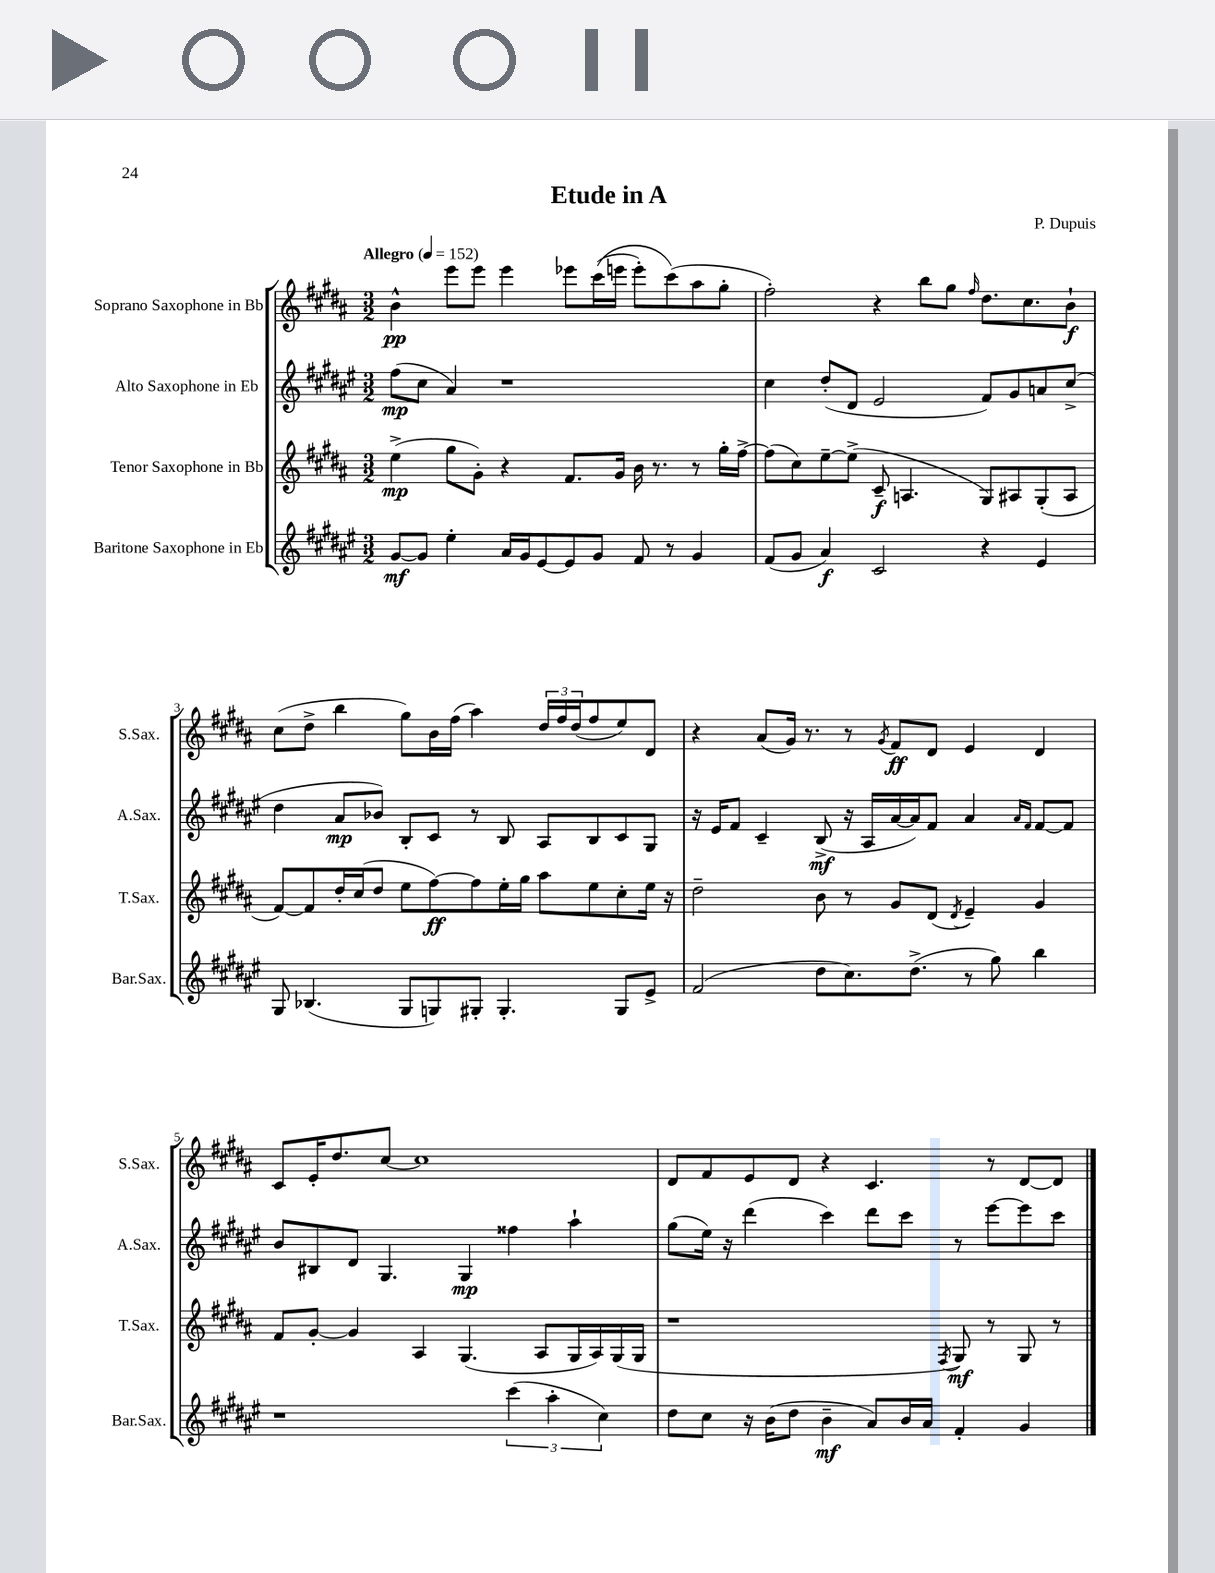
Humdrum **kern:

**kern	**kern	**kern	**kern
*staff4	*staff3	*staff2	*staff1
*clefG2	*clefG2	*clefG2	*clefG2
*k[f#c#g#d#a#e#]	*k[f#c#g#d#a#]	*k[f#c#g#d#a#e#]	*k[f#c#g#d#a#]
*M3/2	*M3/2	*M3/2	*M3/2
*MM152	*MM152	*MM152	*MM152
[8g#/L	(4ee^\	(8ff#\L	4b^^\
8g#/]J	.	8cc#\J	.
4ee#'\	8gg#\L	4a#/)	8eee\L
.	8g#'\J)	.	8eee\J
16a#/LL	4r	1r	4eee\
16g#/J	.	.	.
[8e#/	.	.	.
8e#/]	8.f#/L	.	8eee-\L
8g#/J	.	.	&((16ccc#\L
.	16g#/Jk	.	16eee\JJ
8f#/	16b\	.	8eee'\L)
.	8.r	.	.
8r	.	.	(8ccc#\&)
4g#/	8r	.	8aa#\
.	16gg#'\LL	.	8gg#'\J
.	[16ff#^\JJ	.	.
=	=	=	=
(8f#/L	(8ff#\]L	4cc#\	2ff#'\)
8g#/J	8cc#\)	.	.
4a#/)	[8ee~\	(8dd#'/L	.
.	(8ee^\]J	8d#/J	.
2c#/	8c#~/	2e#/	4r
.	4.A/	.	.
.	.	.	8bb\L
.	.	.	8gg#\J
.	.	.	16qqff#/
4r	8G#/L)	8f#/L)	8.dd#\L
.	8A#/	8g#/	.
.	.	.	8.cc#\
4e#/	(8G#'/	8a/	.
.	8A#/J	(8cc#^/J	8b`\J
=	=	=	=
8G#/	[8f#/L)	4dd#\	(8cc#\L
(4.B-/	8f#/]	.	8dd#^\J
.	16dd#'/L	8a#/L	4bb\
.	(16cc#/J	.	.
.	8dd#/J	8b-/J)	.
8G#/L	8ee\L	8B'/L	8gg#\L)
8G/)	[8ff#\)	8c#/J	16b\L
.	.	.	(16ff#\JJ
8G#'/J	8ff#\]	8r	4aa#\)
4.G#'/	16ee'\L	8B/	.
.	16gg#\JJ	.	.
.	8aa#\L	8A#/L	24dd#/LL
.	.	.	24ff#/
.	.	.	(24dd#/J
.	8ee\	8B/	8ff#/
8G#/L	8cc#'\	8c#/	8ee/)
8e#^/J	16ee\Jk	8G#/J	8d#/J
.	16r	.	.
=	=	=	=
(2f#/	2dd#~\	16r	4r
.	.	16e#/LK	.
.	.	8f#/J	.
.	.	4c#~/	(8a#/L
.	.	.	16g#/Jk)
.	.	.	8.r
8dd#\L	8b\	(8B^/	.
8.cc#\)	8r	16r	8r
.	.	16A#/LL	.
.	.	.	8qg#/
.	8g#/L	[16a#/	8f#/L
(8.dd#^\J	.	16a#/]J)	.
.	(8d#/J	8f#/J	8d#/J
.	8qd#/	.	.
8r	4e~/)	4a#/	4e/
8gg#\)	.	.	.
.	.	16qqa#/LL	.
.	.	16qqf#/JJ	.
4bb\	4g#/	[8f#/L	4d#/
.	.	8f#/]J	.
=	=	=	=
1r	8f#/L	8b/L	8c#/L
.	[8g#'/J	8B#/	16e'/K
.	.	.	8.dd#/
.	4g#/]	8d#/J	.
.	.	4.G#/	[8cc#/J
.	4A#/	.	1cc#]
.	(4.G#/	4G#/	.
(6ccc#\	.	4ff##\	.
.	8A#/L	.	.
6aa#'\	.	.	.
.	16G#/L	4aa#`\	.
.	16A#/)	.	.
6cc#\)	.	.	.
.	(16G#/	.	.
.	16G#/JJ	.	.
=	=	=	=
8dd#\L	1r	(8gg#\L	8d#/L
8cc#\J	.	16ee#\Jk)	8f#/
.	.	16r	.
16r	.	(4ddd#\	8e/
(16b\LK	.	.	.
8dd#\J	.	.	8d#/J
4b~\	.	4ccc#\)	4r
8a#/L)	.	8ddd#\L	4.c#/
16b/L	.	8ccc#\J	.
16a#/JJ	.	.	.
.	8qF#/	.	.
4f#'/	8G#/)	8r	.
.	8r	[8eee#\L	8r
4g#/	8G#/	8eee#\]	[8d#/L
.	8r	8ccc#\J	8d#/]J
==	==	==	==
*-	*-	*-	*-
